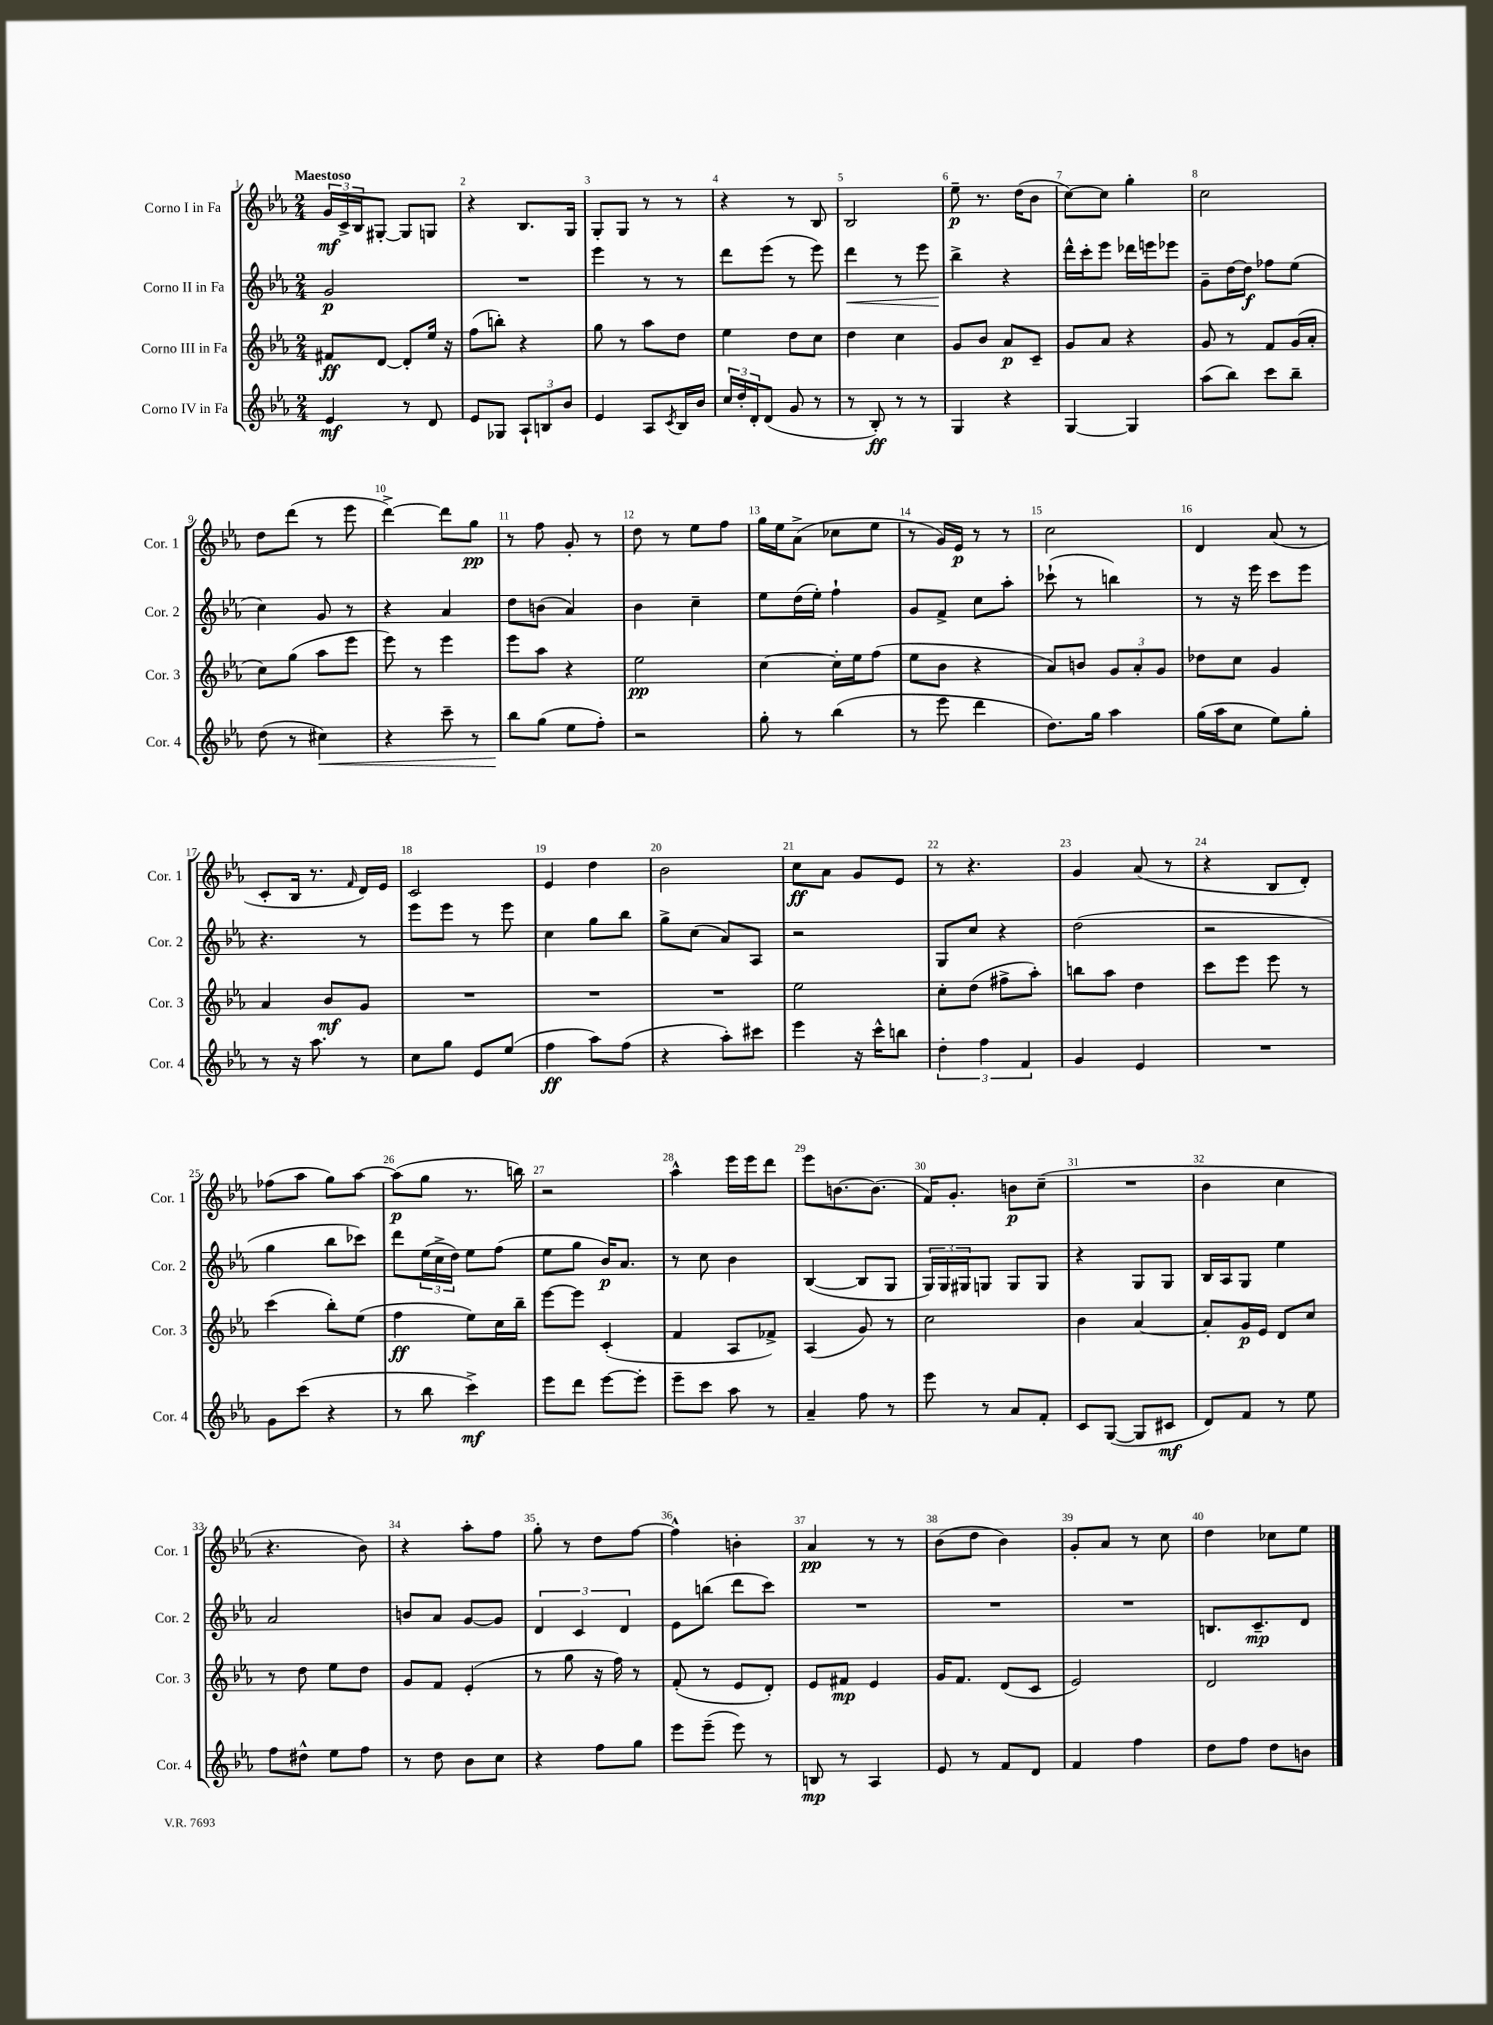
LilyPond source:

<<
\new StaffGroup <<
\new Staff = "s0" \with { instrumentName = "Corno I in Fa" shortInstrumentName = "Cor. 1" } {
    \clef treble \key ees \major \numericTimeSignature \time 2/4 \tempo "Maestoso"
    \tuplet 3/2 { g'16\mf c'16-> bes16 } gis8~-. gis8 g8 |
    r4 bes8. g16 |
    g8-. g8 r8 r8 |
    r4 r8 bes8 |
    bes2 |
    ees''8--\p r8. d''16( bes'8 |
    c''8~) c''8 g''4-. |
    c''2 |
    d''8 d'''8( r8 ees'''8 |
    d'''4~->) d'''8 g''8\pp |
    r8 f''8 g'8-. r8 |
    d''8 r8 ees''8 f''8 |
    g''16 ees''16 aes'8->( ces''8 ees''8 |
    r8 g'16) ees'16\p r8 r8 |
    c''2 |
    d'4 aes'8( r8 |
    c'8-. bes16 r8. \grace { f'16 } d'16) ees'16 |
    c'2 |
    ees'4 d''4 |
    bes'2 |
    c''8\ff aes'8 g'8 ees'8 |
    r8 r4. |
    g'4 aes'8( r8 |
    r4 bes8 d'8-.) |
    fes''8( aes''8 g''8) aes''8~ |
    aes''8\p( g''8 r8. b''16) |
    r2 |
    aes''4-^ ees'''16 ees'''16 d'''8 |
    ees'''8 b'8.~ b'8.( |
    f'16) g'8.-. b'8\p c''8--( |
    R2 |
    bes'4 c''4 |
    r4. bes'8) |
    r4 aes''8-. f''8 |
    g''8-. r8 d''8 f''8~ |
    f''4-^ b'4-. |
    aes'4\pp r8 r8 |
    bes'8( d''8 bes'4) |
    g'8-. aes'8 r8 c''8 |
    d''4 ces''8 ees''8 \bar "|." |
}
\new Staff = "s1" \with { instrumentName = "Corno II in Fa" shortInstrumentName = "Cor. 2" } {
    \clef treble \key ees \major \numericTimeSignature \time 2/4
    g'2\p |
    R2 |
    ees'''4 r8 r8 |
    d'''8 ees'''8( r8 ees'''8) |
    d'''4\< r8 ees'''8 |
    bes''4->\! r4 |
    d'''16-^ c'''16-. ees'''8 des'''16 e'''16 ees'''8 |
    g'8-- d''16~ d''16\f fes''8 ees''8( |
    c''4) g'8 r8 |
    r4 aes'4 |
    d''8 b'8( aes'4) |
    bes'4 c''4-- |
    ees''8 d''16( ees''16-.) f''4-! |
    g'8 f'8-> c''8 aes''8-. |
    ces'''8-!( r8 b''4) |
    r8 r16 ees'''16 c'''8 ees'''8 |
    r4. r8 |
    ees'''8 ees'''8 r8 ees'''8 |
    c''4 g''8 bes''8 |
    g''8-> c''8( aes'8) aes8 |
    r2 |
    g8 c''8 r4 |
    d''2( |
    r2 |
    g''4 bes''8 ces'''8) |
    d'''8 \tuplet 3/2 { ees''16( c''16-> d''16) } ees''8 f''8( |
    ees''8 g''8 bes'16\p) aes'8. |
    r8 c''8 bes'4 |
    bes4~( bes8 g8 |
    \tuplet 3/2 { g16) g16 gis16 } g8 g8 g8 |
    r4 g8 g8 |
    bes16 aes16 g8 ees''4 |
    aes'2 |
    b'8 aes'8 g'8~ g'8 |
    \tuplet 3/2 { d'4 c'4 d'4 } |
    ees'8 b''8( d'''8 c'''8) |
    R2 |
    R2 |
    R2 |
    b8. c'8.--\mp d'8 \bar "|." |
}
\new Staff = "s2" \with { instrumentName = "Corno III in Fa" shortInstrumentName = "Cor. 3" } {
    \clef treble \key ees \major \numericTimeSignature \time 2/4
    fis'8\ff d'8~ d'8-. ees''16 r16 |
    f''8( b''8-.) r4 |
    g''8 r8 aes''8 d''8 |
    ees''4 d''8 c''8 |
    d''4 c''4 |
    g'8 bes'8 aes'8\p c'8-- |
    g'8 aes'8 r4 |
    g'8 r8 f'8 g'16( aes'16-. |
    c''8) g''8( aes''8 ees'''8 |
    ees'''8) r8 ees'''4 |
    ees'''8 aes''8 r4 |
    ees''2\pp |
    c''4~ c''16-. ees''16 f''8( |
    ees''8 bes'8 r4 |
    aes'8) b'8 \tuplet 3/2 { g'8 aes'8-. g'8 } |
    des''8 c''8 g'4 |
    aes'4 bes'8\mf g'8 |
    R2 |
    R2 |
    R2 |
    ees''2 |
    c''8-. d''8( fis''8-> aes''8-.) |
    b''8 aes''8 d''4 |
    c'''8 ees'''8 ees'''8 r8 |
    c'''4( bes''8-.) ees''8( |
    f''4\ff ees''8) c''16 bes''16-- |
    ees'''8~ ees'''8 c'4-.( |
    f'4 aes8 fes'8->) |
    aes4( g'8) r8 |
    c''2 |
    bes'4 aes'4~ |
    aes'8-. g'16\p ees'16 d'8 c''8 |
    r8 d''8 ees''8 d''8 |
    g'8 f'8 ees'4-.( |
    r8 g''8 r16 f''16) r8 |
    f'8-.( r8 ees'8 d'8-.) |
    ees'8 fis'8\mp ees'4 |
    g'16 f'8. d'8( c'8 |
    ees'2) |
    d'2 \bar "|." |
}
\new Staff = "s3" \with { instrumentName = "Corno IV in Fa" shortInstrumentName = "Cor. 4" } {
    \clef treble \key ees \major \numericTimeSignature \time 2/4
    ees'4\mf r8 d'8 |
    ees'8 ges8 \tuplet 3/2 { aes8-! b8 bes'8 } |
    ees'4 aes8 \acciaccatura { c'8 } bes16 bes'16 |
    \tuplet 3/2 { c''16 d''16-. d'16-. } d'8( g'8 r8 |
    r8 bes8-.\ff) r8 r8 |
    g4 r4 |
    g4~ g4 |
    aes''8( bes''8) c'''8 bes''8-- |
    d''8( r8 cis''4\<) |
    r4 c'''8-- r8 |
    bes''8\! g''8( ees''8 f''8-.) |
    r2 |
    g''8-. r8 bes''4( |
    r8 ees'''8 d'''4 |
    d''8.) g''16 aes''4 |
    g''16( aes''16 c''8 ees''8) g''8-. |
    r8 r16 aes''8. r8 |
    c''8 g''8 ees'8 ees''8( |
    f''4\ff aes''8) f''8( |
    r4 aes''8-.) cis'''8 |
    ees'''4 r16 c'''16-^ b''8 |
    \tuplet 3/2 { d''4-. f''4 f'4 } |
    g'4 ees'4 |
    R2 |
    g'8 c'''8( r4 |
    r8 bes''8 c'''4->\mf) |
    ees'''8 d'''8 ees'''8~ ees'''8-. |
    ees'''8-- c'''8 aes''8 r8 |
    aes'4-- f''8 r8 |
    ees'''8 r8 aes'8 f'8-. |
    c'8 g8~( g8 cis'8\mf |
    d'8) f'8 r8 ees''8 |
    f''8 dis''8-^ ees''8 f''8 |
    r8 d''8 bes'8 c''8 |
    r4 f''8 g''8 |
    ees'''8 ees'''8--( ees'''8) r8 |
    b8\mp r8 aes4 |
    ees'8 r8 f'8 d'8 |
    f'4 f''4 |
    d''8 f''8 d''8 b'8 \bar "|." |
}
>>
>>
\layout { \context { \Score \override BarNumber.break-visibility = ##(#f #t #t) barNumberVisibility = #all-bar-numbers-visible } }
